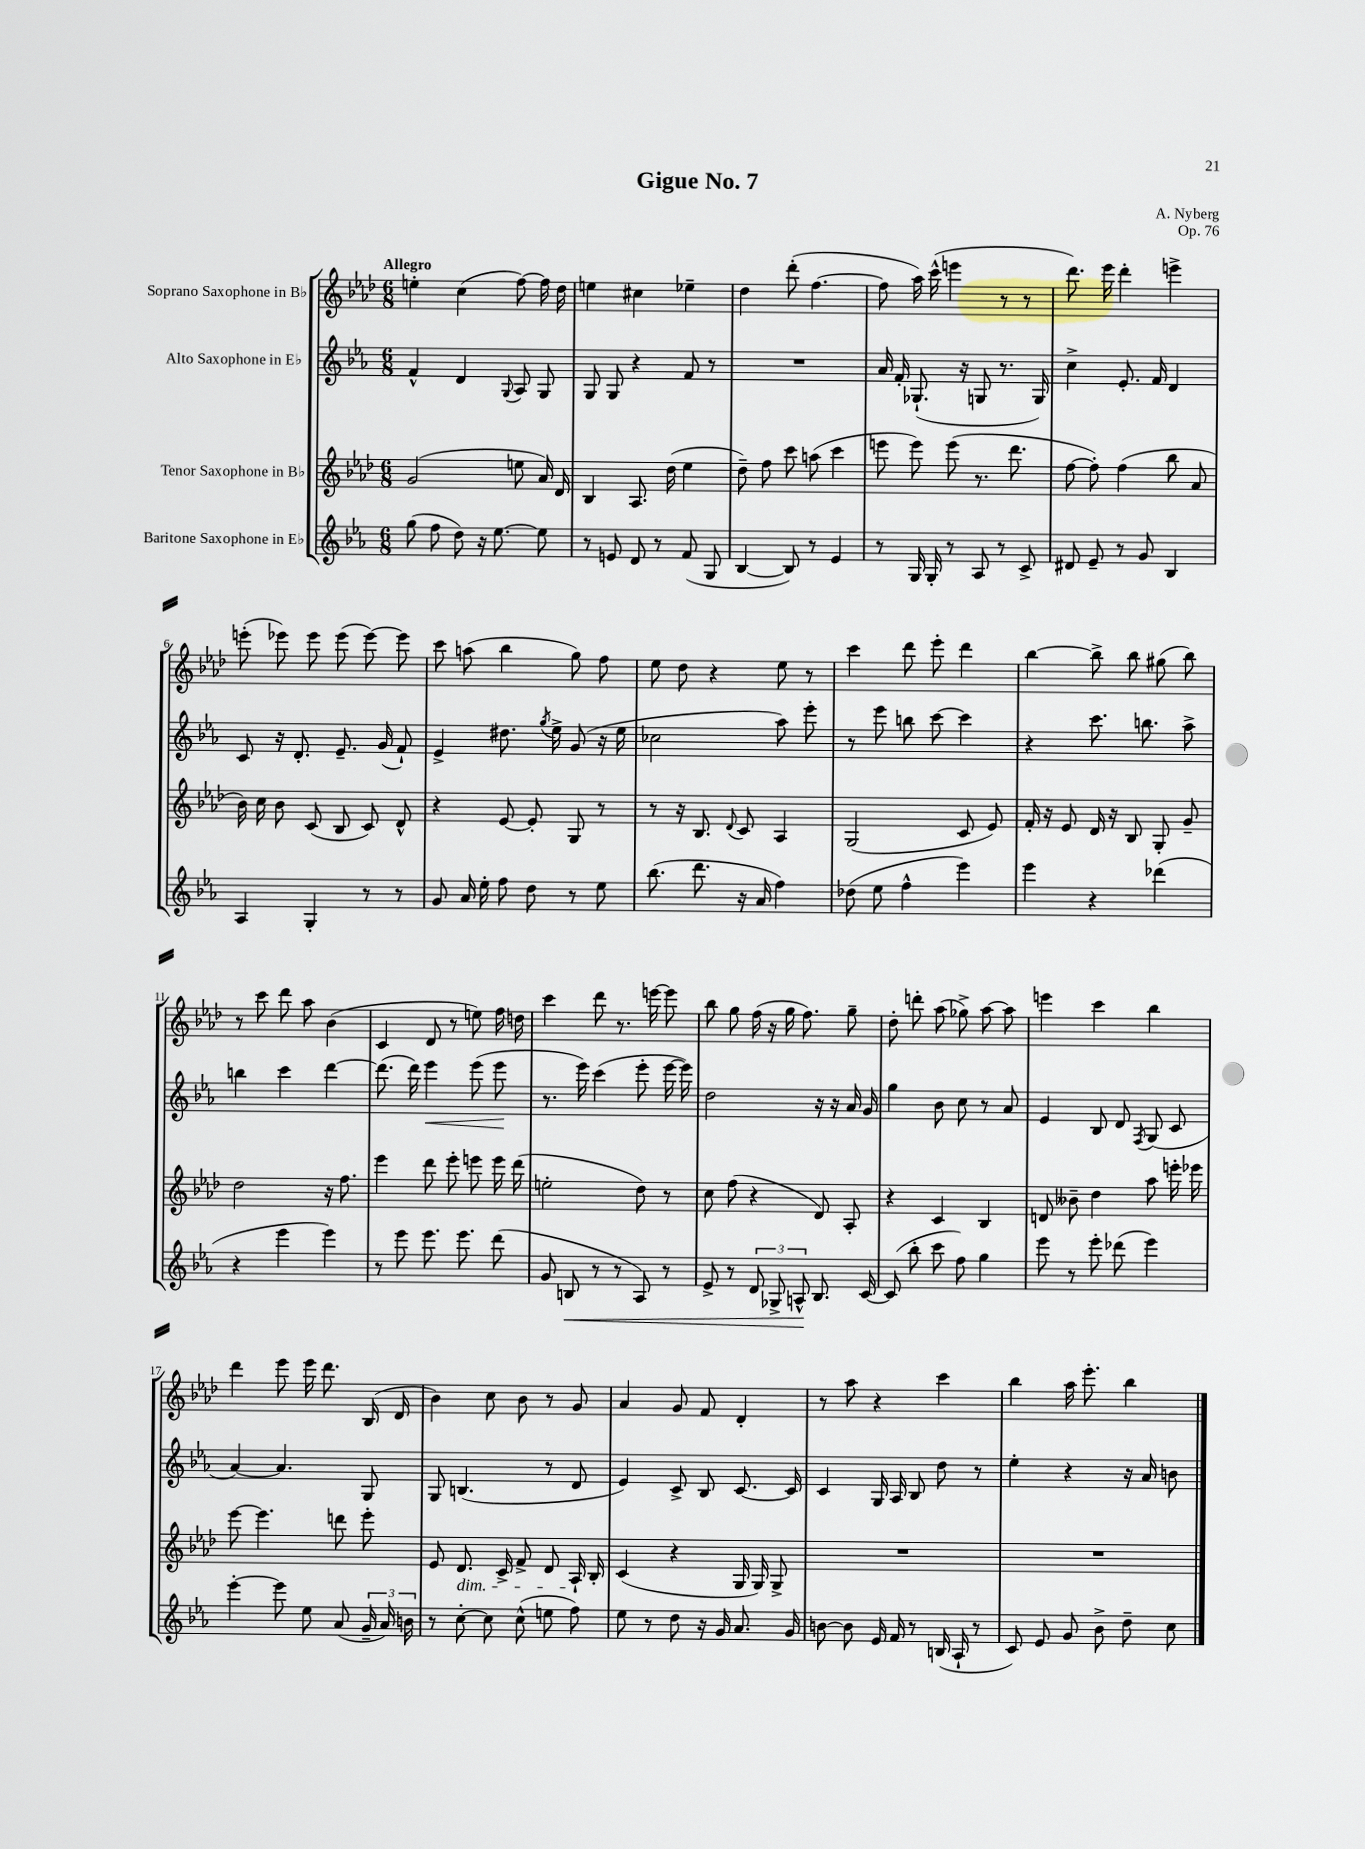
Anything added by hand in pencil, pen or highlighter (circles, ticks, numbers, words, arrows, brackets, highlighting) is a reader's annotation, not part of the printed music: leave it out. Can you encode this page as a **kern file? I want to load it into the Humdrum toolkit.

**kern	**kern	**kern	**kern
*staff4	*staff3	*staff2	*staff1
*clefG2	*clefG2	*clefG2	*clefG2
*k[b-e-a-]	*k[b-e-a-d-]	*k[b-e-a-]	*k[b-e-a-d-]
*M6/8	*M6/8	*M6/8	*M6/8
(8gg\	(2g/	4f^^/	4ee'\
8ff\	.	.	.
8dd\)	.	4d/	(4cc\
16r	.	.	.
[8.ee-\	.	.	.
.	.	8qqG/	.
.	8ee\	8A-/	[8ff\)
8ee-\]	16a-/)	8G/	16ff\]
.	16d-/	.	16dd-\
=	=	=	=
8r	4B-/	8G/	4ee\
8e/	.	8G/	.
8d/	8.A-/	4r	4cc#\
8r	.	.	.
.	(16dd-\	.	.
(8f/	4ee-\	8f/	4ee-~\
8G/	.	8r	.
=	=	=	=
[4B-/	8dd-~\)	2.r	4dd-\
.	8ff\	.	.
8B-/])	8ccc\	.	(8ddd-'\
8r	(8aa\	.	[4.ff\
4e-/	4ccc\	.	.
=	=	=	=
8r	8eee\	16a-/	8ff\]
.	.	16f'/	.
16G/	8eee\)	(8.G-`/	16aa-\)
16G'/	.	.	(16ccc^^\
8r	(8eee\	.	4eee\
.	.	16r	.
8A-/	8.r	8G/	.
8r	.	8.r	8r
.	8.ddd-\	.	.
8c^/	.	.	8r
.	.	16G/)	.
=	=	=	=
8d#/	[8ff\	4cc^\	8.ddd-\)
8e-~/	8ff'\])	.	.
.	.	.	16eee-\
8r	(4ff\	8.e-'/	4ddd-'\
8g/	.	.	.
.	.	16f/	.
4B-/	8bb-\	4d/	4eee^\
.	8a-/	.	.
=	=	=	=
4A-/	16b-\)	8c/	(8eee'\
.	16cc\	.	.
.	8b-\	16r	8eee-\)
.	.	8.d'/	.
4G'/	(8c/	.	8eee-\
.	8B-/	8.e-~/	(8eee-\
8r	8c/)	.	[8eee-\)
.	.	(16g/	.
8r	8d-^^/	8f`/)	8eee-\]
=	=	=	=
8g/	4r	4e-^/	8ccc\
16a-/	.	.	(8aa\
16ee-'\	.	.	.
8ff\	[8e-/	8.dd#\	4bb-\
8dd\	8e-'/]	.	.
.	.	8qgg/	.
.	.	16ee-^\	.
8r	8G/	(8g/	8gg\)
8ee-\	8r	16r	8ff\
.	.	16ee-\	.
=	=	=	=
(8.bb-\	8r	2cc-\	8ee-\
.	16r	.	8dd-\
8.ddd\	8.B-/	.	.
.	.	.	4r
.	8qqd-/	.	.
16r	8c/	.	.
16a-/	.	.	.
4ff\)	4A-/	8aa-\)	8ee-\
.	.	8eee-'\	8r
=	=	=	=
(8dd-\	(2G/	8r	4ccc\
8ee-\	.	8eee-\	.
4ff^^\	.	8bb\	8ddd-\
.	.	[8ccc\	8eee-'\
4eee-\)	8c/	4ccc\]	4ddd-\
.	8e-/)	.	.
=	=	=	=
4eee-\	16f'/	4r	[4bb-\
.	16r	.	.
.	8e-/	.	.
4r	16d-/	8.ccc\	8bb-^\]
.	16r	.	.
.	8B-/	.	8bb-\
.	.	8.bb\	.
(4ddd-\	8G'/	.	(8gg#\
.	8g~/	8aa-^\	8bb-\)
=	=	=	=
4r	2dd-\	4bb\	8r
.	.	.	8ccc\
4eee-\	.	4ccc\	8ddd-\
.	.	.	8aa-\
4eee-\)	16r	[4ddd\	(4b-\
.	8.ff\	.	.
=	=	=	=
8r	4eee-\	(8.ddd\]	4c/
8eee-\	.	.	.
.	.	16ddd\)	.
8.eee-\	8ddd-\	4eee-\	8d-/
.	8eee-'\	.	8r
8.eee-\	.	.	.
.	8eee\	(8eee-\	8ee\)
(8ddd\	16eee\	8eee-\	16ff\
.	(16ddd-\	.	16dd\
=	=	=	=
8g/	2ee'\	8.r	4ccc\
8B/	.	.	.
.	.	16eee-\)	.
8r	.	(4ccc\	8ddd-\
8r	.	.	8.r
8A-/)	8dd-\)	8eee-'\	.
.	.	.	[16eee\
8r	8r	[16eee-\	8eee\]
.	.	16eee-\])	.
=	=	=	=
8e-^/	8cc\	2dd\	8bb-\
8r	(8ff\	.	8gg\
12d/	4r	.	(16ff\
.	.	.	16r
12G-^/	.	.	.
.	.	.	16gg\
12A^^/	.	.	.
.	.	.	8.ff\)
8.B-/	8d-/)	16r	.
.	.	16r	.
.	8A-'/	16a-/	8gg~\
[16c/	.	16g/	.
=	=	=	=
(8c/]	4r	4gg\	8dd-'\
8bb-'\	.	.	8ddd'\
8ccc\	4c/	8b-\	(8aa-\
8ff\)	.	8cc\	8gg-^\)
4gg\	4B-/	8r	[8aa-\
.	.	8a-/	8aa-\]
=	=	=	=
8eee-\	8d/	4e-/	4eee\
8r	8b--~\	.	.
8eee-'\	4dd-\	8B-/	4ccc\
(8ddd-\	.	8d/	.
.	.	8qF/	.
4eee-\)	8aa-\	(8G/	4bb-\
.	16eee'\	8c/	.
.	16eee-\	.	.
=	=	=	=
[4eee-'\	[8eee-\	[4a-/)	4ddd-\
.	4.eee-\]	.	.
8eee-\]	.	4.a-/]	8eee-\
8ee-\	.	.	16eee-\
.	.	.	8.ddd-\
(8a-/	8ddd\	.	.
24g~/	8eee-'\	8G/	(16B-/
24a-/)	.	.	.
.	.	.	16d-/
24b\	.	.	.
=	=	=	=
8r	8e-/	8G/	4b-\)
[8cc'\	8.d-/	(4.B/	.
8cc\]	.	.	8cc\
.	16c^/	.	.
(8cc^^\	8f^/	.	8b-\
8ee\	8d-/	8r	8r
8ff\)	16A-`/	8d/	8g/
.	16B-'/	.	.
=	=	=	=
8ee-\	(4c/	4e-/)	4a-/
8r	.	.	.
8dd\	4r	8c^/	8g/
16r	.	8B-/	8f/
16g/	.	.	.
8.a-/	16G/	[8.c/	4d-'/
.	16G/)	.	.
.	8G^/	.	.
16g/	.	16c/]	.
=	=	=	=
[8b\	2.r	4c/	8r
8b\]	.	.	8aa-\
16e-/	.	16G/	4r
16f/	.	16A-/	.
8r	.	8B-/	.
(16B/	.	8dd\	4ccc\
16A-`/	.	.	.
8r	.	8r	.
=	=	=	=
8c/)	2.r	4ee-'\	4bb-\
8e-/	.	.	.
8g/	.	4r	16aa-\
.	.	.	8.eee-'\
8b-^\	.	.	.
8dd~\	.	16r	4bb-\
.	.	16a-/	.
8cc\	.	8b\	.
==	==	==	==
*-	*-	*-	*-
